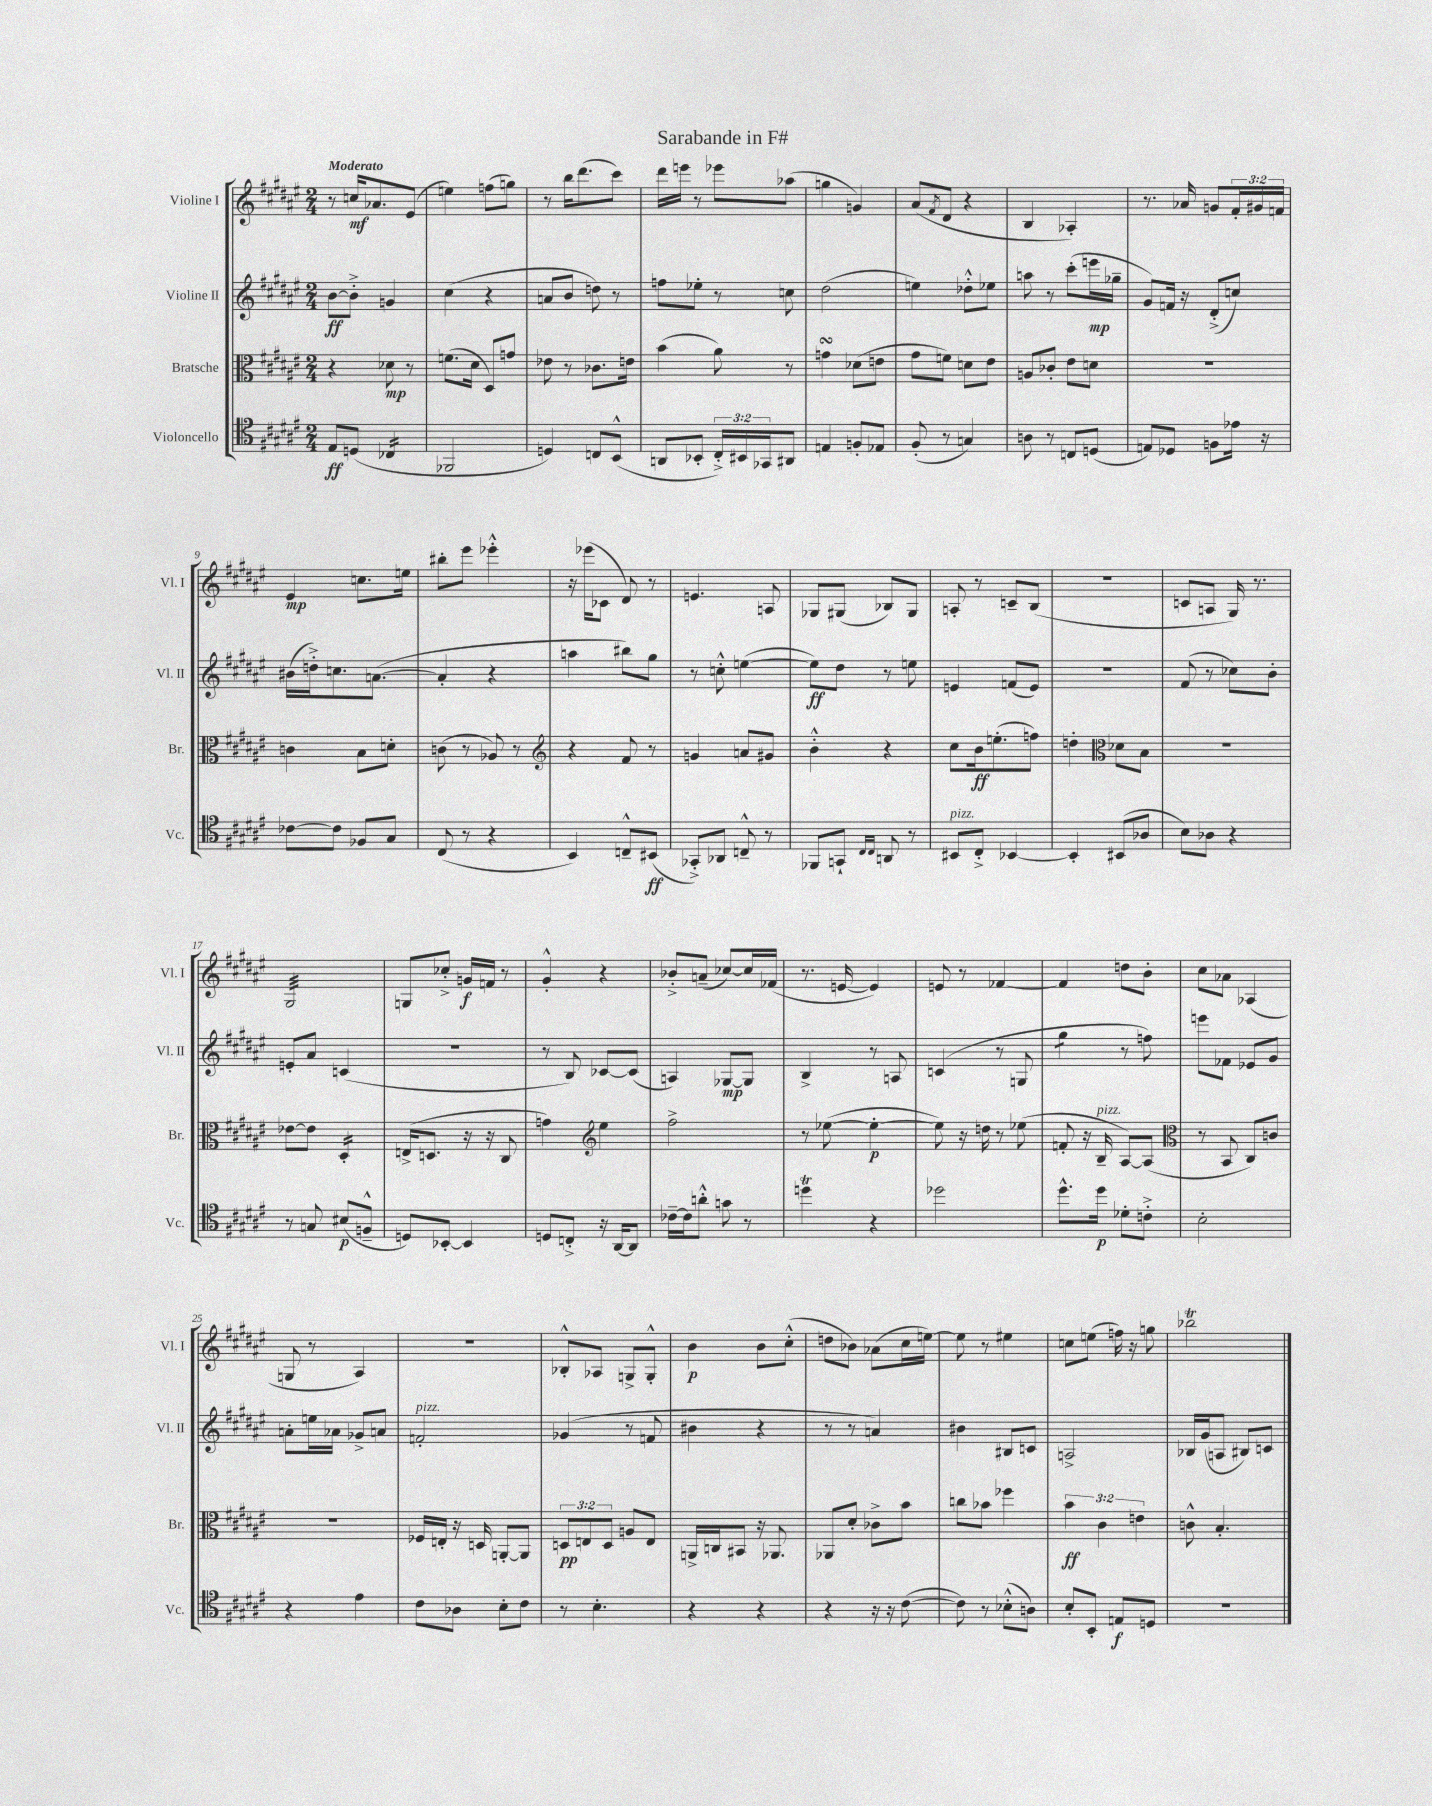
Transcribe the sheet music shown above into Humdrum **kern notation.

**kern	**kern	**kern	**kern
*staff4	*staff3	*staff2	*staff1
*clefC4	*clefC3	*clefG2	*clefG2
*k[f#c#g#d#a#e#]	*k[f#c#g#d#a#e#]	*k[f#c#g#d#a#e#]	*k[f#c#g#d#a#e#]
*M2/4	*M2/4	*M2/4	*M2/4
8E#	4r	[8b	8r
(8D	.	8b'^]	16cc
.	.	.	8.a-
4C-	8d-	4g	.
.	8r	.	(8e#
=	=	=	=
2FF-	(8.f	(4cc#	4ee)
.	16d#	.	.
.	8D#)	4r	(8ff
.	8g	.	8gg)
=	=	=	=
4D)	8e-	8a	8r
.	8r	8b	16bb
.	.	.	(8.ddd#
8C	8.c-	8dd)	.
(8BB^^	.	8r	8ccc#)
.	16e	.	.
=	=	=	=
8AA	(4b	8ff	16ddd#
.	.	.	16eee
8BB-'	.	8ee-'	8r
24C#'^)	8a#)	8r	8eee-
24BB#	.	.	.
24GG-	.	.	.
8AA#	8r	8cc	(8aa-
=	=	=	=
4E	4g	(2dd#	4gg
8F'	(8d-	.	4g)
8E-	8e	.	.
=	=	=	=
(8F#'	8g#	4ee)	(8a#
.	.	.	8qf#
8r	8f)	.	8d#
4G)	8d	8dd-'^^	4r
.	8e#	8ee-	.
=	=	=	=
8A	8A	8aa	4B
8r	8c-'	8r	.
8C	8e#	(8ccc#'	4A-')
(8D	8d	16eee	.
.	.	16gg-~	.
=	=	=	=
8E)	2r	8g#)	8.r
8D-	.	16f	.
.	.	16r	16a-
8F	.	(8d#'^	8g
16e-	.	8cc)	24f#'
.	.	.	24g#
16r	.	.	.
.	.	.	24f
=	=	=	=
[8c-	4c	(16b#	4e#
.	.	16dd'^)	.
8c-]	.	8.cc	.
8F-	8B	.	8.cc
.	.	([8.a	.
8G#	8d'	.	.
.	.	.	16ee
=	=	=	=
(8C#	(8c	4a']	8bb#'
8r	8r	.	8eee#
4r	8A-)	4r	4eee-'^^
.	8r	.	.
=	=	=	=
*	*clefG2	*	*
4BB)	4r	4aa	16r
.	.	.	(16eee-
.	.	.	8c-
8C~^^	8f#	8bb#)	8d#)
(8BB#	8r	8gg#	8r
=	=	=	=
8GG-'^)	4g	8r	4.e
8AA-	.	8cc'^^	.
8C~^^	8a	([4ee	.
8r	8g#	.	8A
=	=	=	=
8FF-	4b'^^	8ee])	8G-
8GG`	.	8dd#	(8G#
16qqC#	.	.	.
16qqC#	.	.	.
8AA	4r	8r	8B-)
8r	.	8ee	8G#
=	=	=	=
8BB#	8cc#	4e	8A'
8C#'^	16b	.	8r
.	(8.ee'	.	.
[4BB-	.	(8f	8c~
.	8ff)	8e)	(8B
=	=	=	=
4BB-']	4dd'	2r	2r
*	*clefC3	*	*
(8BB#	8d-	.	.
8A-	8B	.	.
=	=	=	=
8B)	2r	(8f#	8c
8A-	.	8r	8A
4r	.	8cc-)	16G#)
.	.	.	8.r
.	.	8b'	.
=	=	=	=
8r	[8e-	8e'	2G#
8G	8e-]	8a#	.
(8B#	4D#'	(4c	.
8F~^^	.	.	.
=	=	=	=
8D)	(16E^	2r	8G
.	8.D	.	.
[8BB-'	.	.	8cc-'^
4BB-]	16r	.	16g
.	16r	.	16f
.	8C#	.	8r
=	=	=	=
8D	4g)	8r	4g#'^^
8C'^	.	8B)	.
*	*clefG2	*	*
16r	4ee#	[8c-	4r
[16AA#	.	.	.
8AA#]	.	(8c-]	.
=	=	=	=
[16c-~	2ff#^	4A)	8b-'^
16c-]	.	.	.
8a'^^	.	.	(8a~
8g	.	[8G-	[8cc-)
8r	.	8G-]	16cc-]
.	.	.	(16f-
=	=	=	=
4dd	8r	4B^	8.r
.	([8ee-	.	.
.	.	.	[16e
4r	4ee-'_	8r	4e])
.	.	8A	.
=	=	=	=
2dd-	8ee-])	(4c	8e
.	16r	.	8r
.	16dd	.	.
.	8r	8r	[4f-
.	(8ee-	8G	.
=	=	=	=
8.dd#^^	8f'	4gg#	4f-]
.	16r	.	.
16dd#	16B~	.	.
8d-'	[8A#)	8r	8dd
8c'^	(8A#]	8ff)	8b'
=	=	=	=
*	*clefC3	*	*
2B'	8r	8eee	8cc#
.	8BB	8f-	8a-
.	8C#)	8e-	(4A-
.	8c	8g#	.
=	=	=	=
4r	2r	8a'	8G
.	.	16ee	8r
.	.	16a-	.
4e#	.	8g-^	4A#)
.	.	8a	.
=	=	=	=
8c#	16F-	2f'	2r
.	16E'	.	.
8A-	16r	.	.
.	16D	.	.
8B'	[8AA'	.	.
8c#	8AA]	.	.
=	=	=	=
8r	12D	(4g-	8B-'^^
.	12E	.	.
4.B'	.	.	8A-
.	12D	.	.
.	8A	8r	8G^
.	8E	8f	8G'^^
=	=	=	=
4r	16AA^	4b#	4b
.	16C	.	.
.	8BB#	.	.
4r	16r	4r	8b
.	8.AA-	.	.
.	.	.	(8cc#'^^
=	=	=	=
4r	8AA-	8r	8dd
.	8d#'	8r	8b-)
16r	8c-^	4a)	(8a-
16r	.	.	.
([8c#	8b	.	16cc#
.	.	.	[16ee)
=	=	=	=
8c#])	8cc	4b#	8ee]
8r	8b-	.	8r
(8B-'^^	4ff-	8B#	4ee#
8A)	.	8c	.
=	=	=	=
8B'	6b	2A^	8cc
8BB'	.	.	(8ee
.	6c#	.	.
8E	.	.	16ff)
.	.	.	16r
.	6e	.	.
8D	.	.	8gg
=	=	=	=
2r	8c^^	16B-	2bb-
.	.	(16g#	.
.	4.B'	8A	.
.	.	8B#)	.
.	.	8c	.
==	==	==	==
*-	*-	*-	*-
